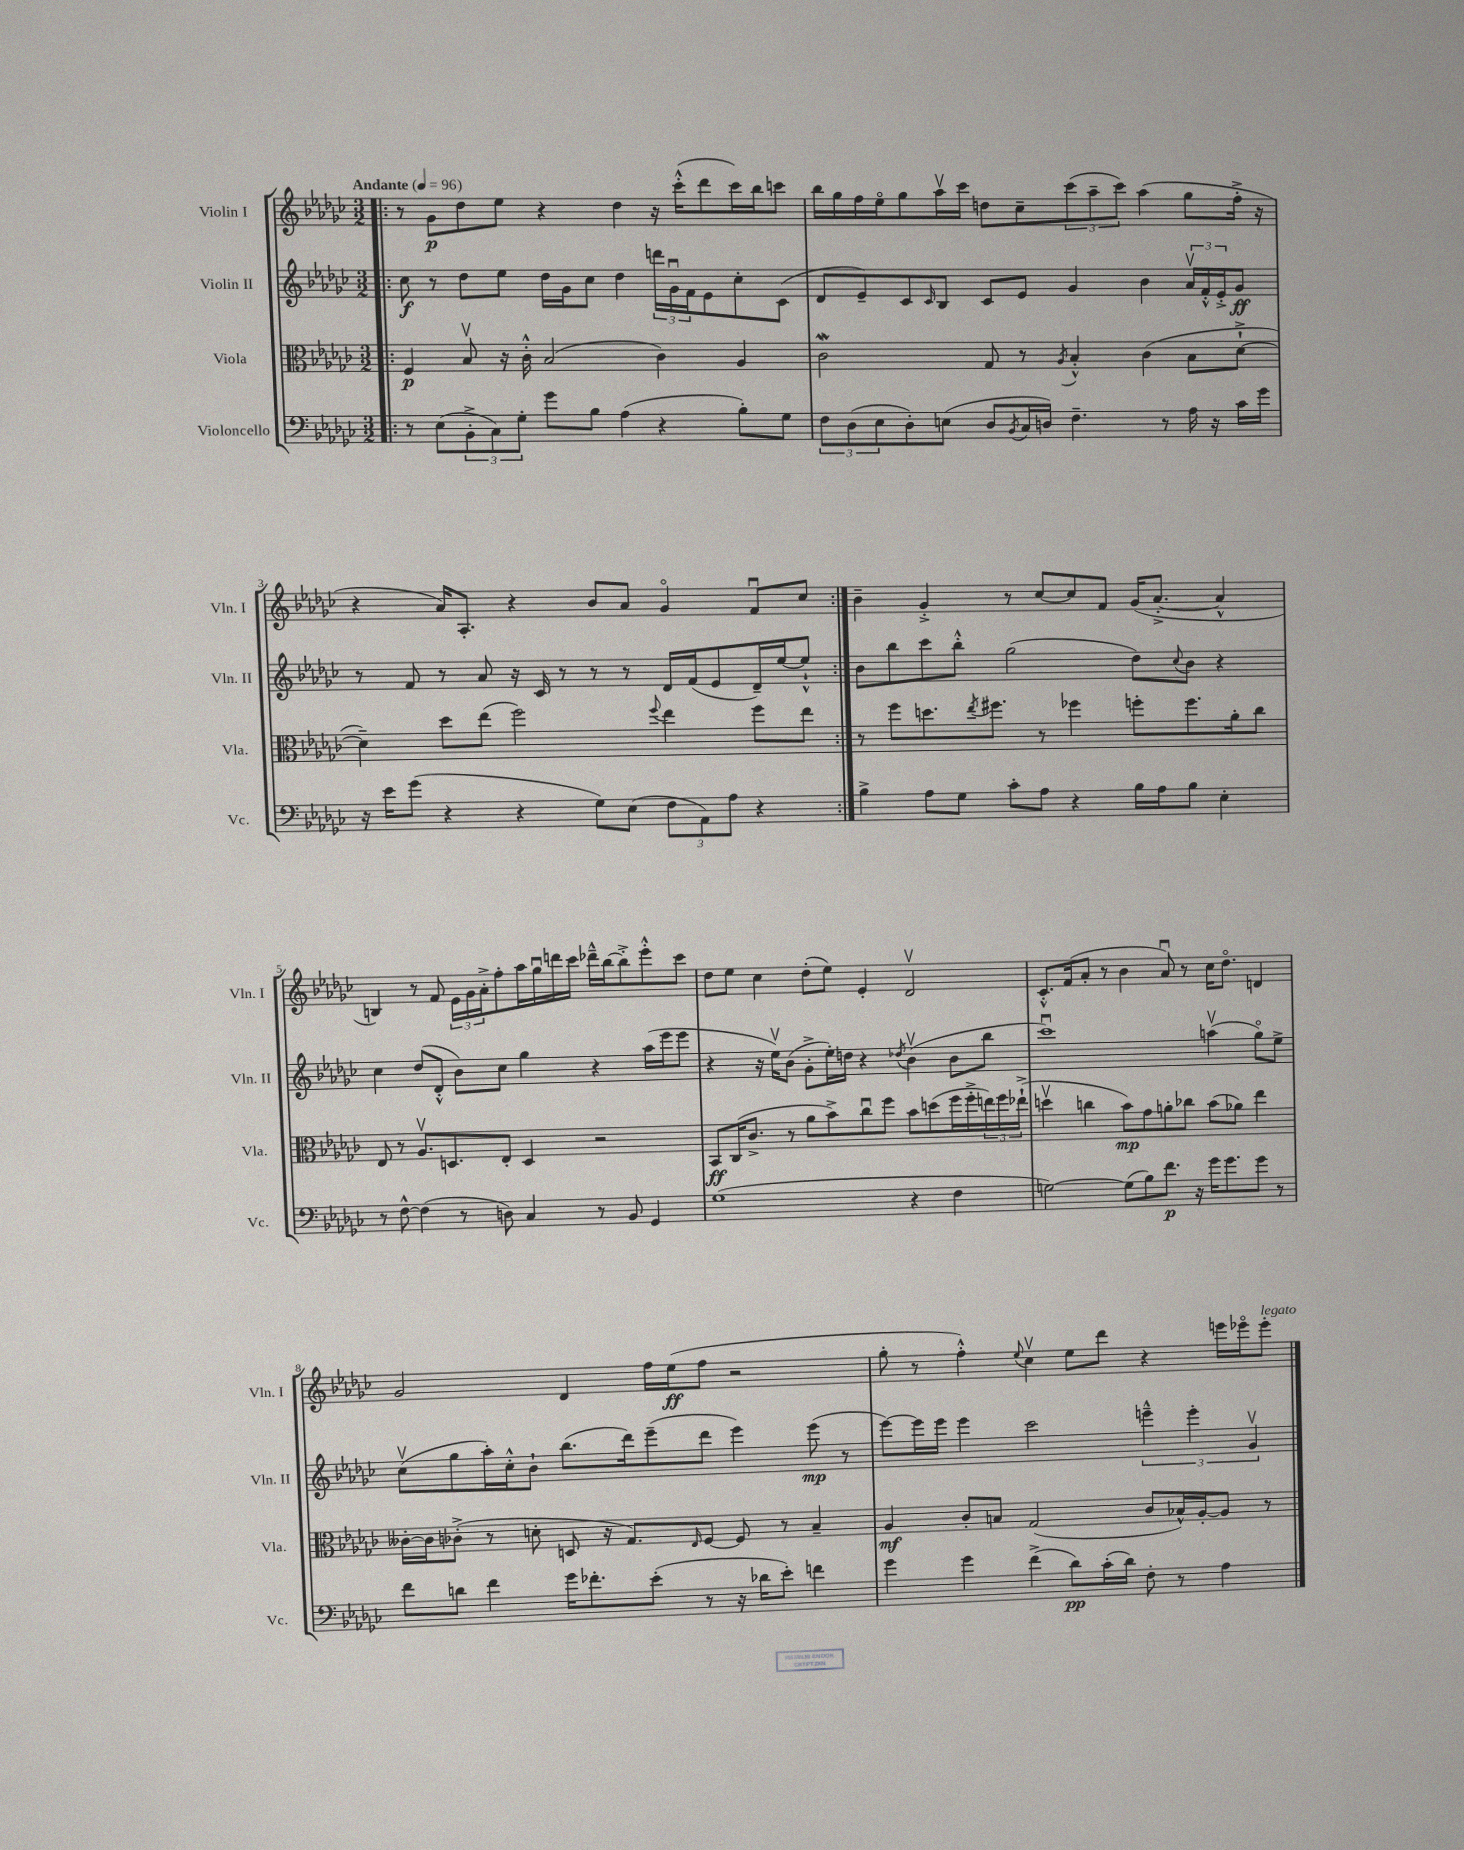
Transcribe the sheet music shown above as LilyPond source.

<<
\new StaffGroup <<
\new Staff = "s0" \with { instrumentName = "Violin I" shortInstrumentName = "Vln. I" } {
    \clef treble \key ges \major \numericTimeSignature \time 3/2 \tempo "Andante" 4 = 96
    \repeat volta 2 { \bar ".|:" r8 ges'8\p des''8 ees''8 r4 des''4 r16 ces'''16-.-^( des'''8 ces'''16) bes''16 c'''8 |
    bes''16 ges''16 f''16 ees''16\flageolet ges''8 aes''16\upbow ces'''16 d''8 ces''8-- \tuplet 3/2 { ces'''8( aes''8-- ces'''8) } aes''4( ges''8 f''16-.-> r16 |
    r4 aes'16) aes8.-. r4 bes'8 aes'8 ges'4\flageolet f'8\downbow ces''8 | }
    bes'4-- ges'4-.-> r8 ces''8~ ces''8 f'8 ges'16( aes'8.~-.-> aes'4-^ |
    b4) r8 f'8 \tuplet 3/2 { ees'16 ges'16 aes'16-.-> } f''8-. aes''16 ges''16\downbow d'''16 ces'''16 des'''16---^ bes''16~ bes''8-.-> ees'''8-.-^ ces'''8 |
    des''8 ees''8 ces''4 des''8-.( ees''8) ees'4-. des'2\upbow |
    ces'8.-.-^ f'16( aes'8-. r8 bes'4 aes'8\downbow) r8 ces''16 des''8.\flageolet d'4 |
    ges'2 des'4 f''16 ees''16\ff( f''8 r2 |
    ges''8-. r8 f''4-.-^) \appoggiatura { ees''8 } ces''4\upbow ees''8 des'''8 r4 e'''16 ees'''16\flageolet ees'''8-.^\markup { \italic "legato" } \bar "|." |
}
\new Staff = "s1" \with { instrumentName = "Violin II" shortInstrumentName = "Vln. II" } {
    \clef treble \key ges \major \numericTimeSignature \time 3/2
    \repeat volta 2 { \bar ".|:" ces''8\f r8 des''8 ees''8 des''16 ges'16 ces''8 des''4 \tuplet 3/2 { d'''16 ges'16\downbow f'16 } ees'8 ces''8-. ces'8( |
    des'8 ees'8--) ces'8 \grace { ces'16 } bes8 ces'8 ees'8 ges'4 bes'4 \tuplet 3/2 { aes'16\upbow f'16-.-^ ees'16-.-> } ges'8\ff |
    r8 f'8 r8 aes'8 r16 ces'16 r8 r8 r8 des'16 f'16( ees'8 des'16--) ees''16~ ees''8-!-^ | }
    bes'8 bes''8 ces'''8 bes''8-.-^ ges''2( des''8) \appoggiatura { ces''8 } bes'8 r4 |
    ces''4 des''8( des'8-.-^ bes'8) ces''8 ges''4 r4 aes''16( ees'''16 ees'''8 |
    r4 r16 ees''16\upbow) bes'8( ges'8-.-> ees''16-.) d''16 r4 \acciaccatura { des''8 } bes'4\upbow( bes'8 bes''8 |
    ces'''1\downbow) a''4\upbow( ges''8\flageolet) ees''8-> |
    ces''8\upbow( ges''8 aes''16-.) ces''16-.-^ bes'8-! bes''8.( des'''16) ees'''8--( des'''8 ees'''4) ees'''8\mp( r8 |
    ees'''8~) ees'''16 ees'''16 ees'''4 ces'''2 \tuplet 3/2 { e'''4---^ e'''4-. ges'4\upbow } \bar "|." |
}
\new Staff = "s2" \with { instrumentName = "Viola" shortInstrumentName = "Vla." } {
    \clef alto \key ges \major \numericTimeSignature \time 3/2
    \repeat volta 2 { \bar ".|:" f4\p bes8\upbow r16 ces'16-.-^ bes2( ces'4) aes4 |
    ces'2\mordent ges8 r8 \acciaccatura { aes8 } bes4-.-^ ces'4( bes8 des'8~-!-> |
    des'4--) des''8 ees''8( f''2) \appoggiatura { f''8 } ees''4 f''8 ees''8 | }
    r8 f''8 d''8. \acciaccatura { ees''8 } fis''8. r8 fes''4 f''8-. f''8. aes'16-. ces''8 |
    ees8 r8 aes8.\upbow d8. ees8-. d4 r2 |
    bes,8\ff ces16( ces'8.-> r8 aes'8 bes'8->) ces''8\downbow f''8 bes'8 d''8( f''16 f''16-.-> \tuplet 3/2 { e''16) f''16 ees''16-!->( } |
    d''4\upbow c''4 bes'8\mp) ges'8 a'8-. ces''8 bes'8( aes'8) ees''4 |
    ceses'16~-. ceses'16 ces'8-.->( r8 d'8-. d8 r16 ges8.) \grace { ees16 } f8~ f8 r8 bes4-- |
    aes4\mf ces'8-. b8 ges2( ces'8 bes16-^) aes16~-. aes8 r8 \bar "|." |
}
\new Staff = "s3" \with { instrumentName = "Violoncello" shortInstrumentName = "Vc." } {
    \clef bass \key ges \major \numericTimeSignature \time 3/2
    \repeat volta 2 { \bar ".|:" r8 ees8( \tuplet 3/2 { bes,8-.-> ces8) ges8-. } ges'8 bes8 aes4( r4 bes8-.) ges8 |
    \tuplet 3/2 { f8 des8( ees8 } des8-.) e8( des8 \acciaccatura { bes,8 } ces16 d16) f4.-- r8 aes16 r16 ces'16 ges'16 |
    r16 ees'16 ges'8( r4 r4 ges8) ees8( \tuplet 3/2 { f8 aes,8) aes8 } r4 | }
    bes4-> aes8 ges8 ces'8-. aes8 r4 bes16 aes16 bes8 ees4-. |
    r8 f8~-^ f4( r8 d8) ces4 r8 bes,8 ges,4 |
    ges1( r4 f4 |
    g2~) g8( bes8) f'8.\p r16 ges'16 ges'8. ges'8 r8 |
    f'8 d'8 f'4 ges'16 fes'8.-. ees'8-.( r8 r16 des'16 ees'8-.) f'4 |
    ges'4 ges'4 f'4->( des'8\pp) ces'16-.( des'16) f8-. r8 aes4 \bar "|." |
}
>>
>>
